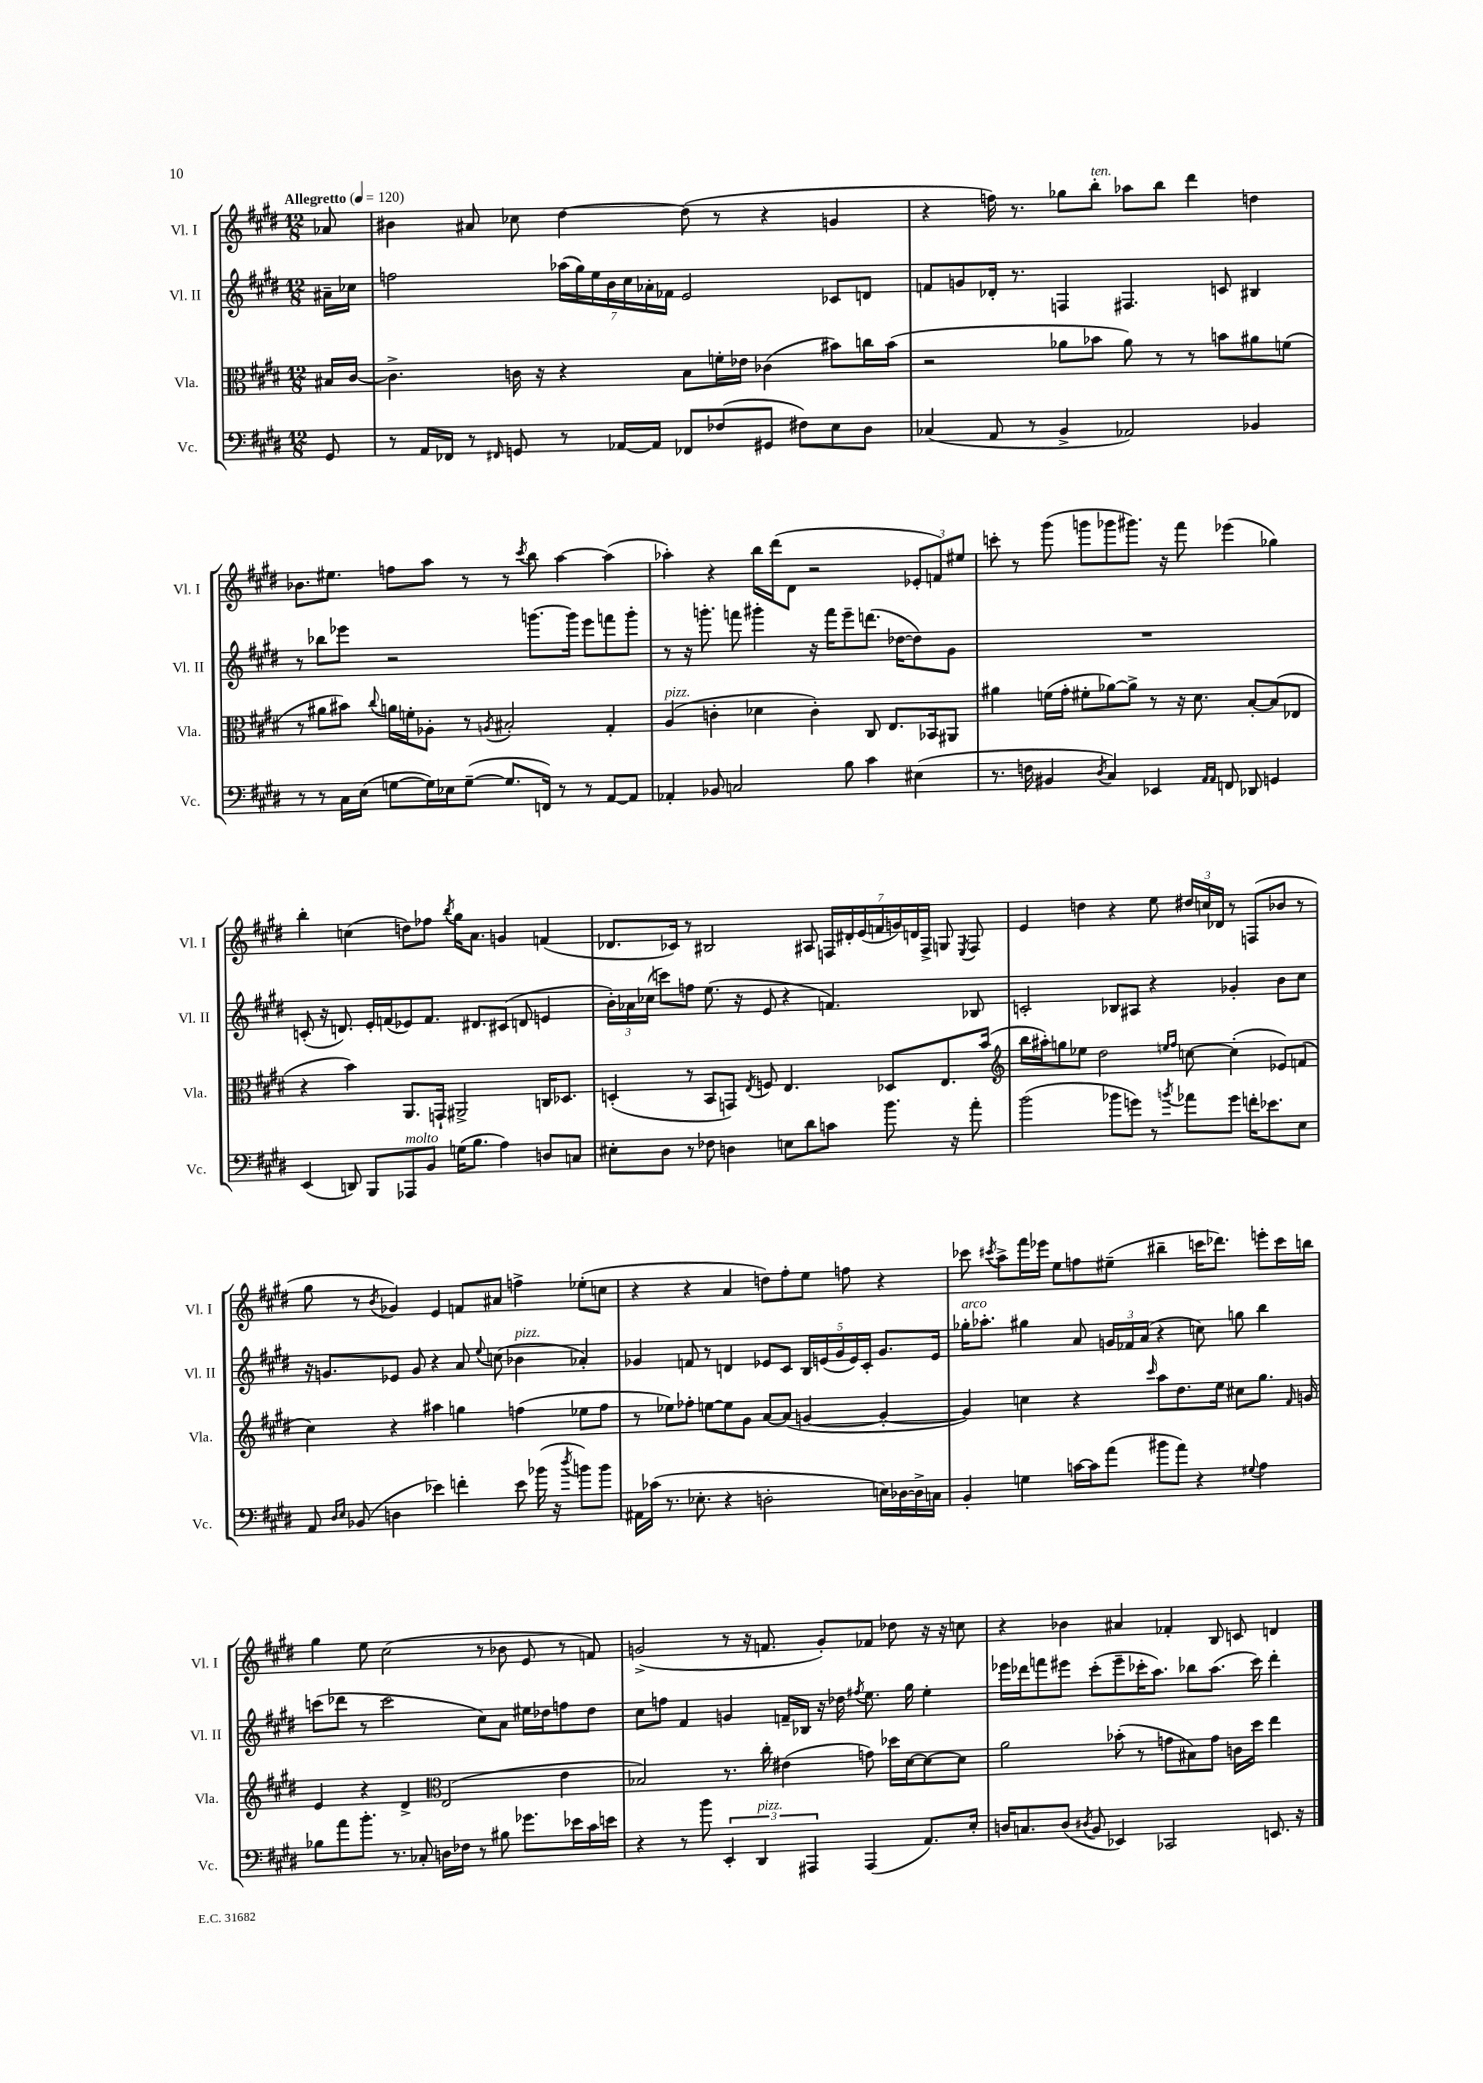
<<
\new StaffGroup <<
\new Staff = "s0" \with { instrumentName = "Vl. I" shortInstrumentName = "Vl. I" } {
    \clef treble \key e \major \numericTimeSignature \time 12/8 \partial 8 \tempo "Allegretto" 4 = 120
    \autoBeamOff aes'8 |
    bis'4 ais'8 ces''8 dis''4~ dis''8( r8 r4 g'4 |
    r4 f''16) r8. ges''8[ b''8]-.^\markup { \italic "ten." } aes''8[ b''8] dis'''4 d''4 |
    bes'8.[ eis''8.] f''8[ a''8] r8 r8 \acciaccatura { cis'''8 } b''8 a''4~ a''4( |
    aes''4-.) r4 b''16[ dis'''16( dis'8] r2 \tuplet 3/2 { ees'8[-. f'8) eis''8] } |
    c'''8-. r8 gis'''8( g'''8[ ges'''8 gis'''8.]) r16 fis'''8 ees'''4( ges''4) |
    b''4-. c''4( d''8[) fes''8] \acciaccatura { b''8 } gis''16[ a'8.] g'4 f'4( |
    des'8.[ ces'16]) r8 bis2 ais8 \tuplet 7/4 { f16[ dis'16-. e'16( f'16 g'16) d'16 f16]-> } g8 \acciaccatura { e8 } f8 |
    e'4 d''4 r4 e''8 \tuplet 3/2 { dis''16[ c''16 des'16] } r8 f8[( bes'8] r8 |
    gis''8 r8 \acciaccatura { b'8 } ges'4) e'4 f'8[ ais'8] f''4-> ees''8[-.( c''8] |
    r4 r4 a'4 d''8[) fis''8-. e''8] f''8 r4 |
    ces'''8 \acciaccatura { cis'''8 } a''8[-> fis'''16 ees'''16] e''8[ f''8 eis''8]--( bis''4-- c'''16[ des'''8.]) e'''8[-. c'''16 b''16] |
    gis''4 e''8 cis''2( r8 bes'8 e'8 r8 f'8) |
    g'2->( r8 r16 f'8. g'8[-.) fes'8] des''8 r16 r16 c''8 |
    r4 bes'4 ais'4 fes'4-. b8 c'8 d'4 \bar "|." |
}
\new Staff = "s1" \with { instrumentName = "Vl. II" shortInstrumentName = "Vl. II" } {
    \clef treble \key e \major \numericTimeSignature \time 12/8 \partial 8
    \autoBeamOff ais'16[-- ces''16] |
    f''2 \tuplet 7/4 { aes''16[( gis''16) e''16 b'16 cis''16 aes'16-. fes'16] } e'2 ces'8[ d'8] |
    f'8[ g'8 des'16]-. r8. f4 fis4. c'8 bis4 |
    r8 bes''8[ ees'''8] r2 g'''8.[~ g'''16] ees'''8[ f'''8 g'''8]-. |
    r8 r16 g'''8.-. f'''8 gis'''4-. r16 f'''16[ e'''8-- d'''8.]( des''16[~ des''8) gis'8] |
    R1. |
    c'8-.( r16 d'8.) e'16[-. f'16( ees'8) f'8.] dis'8.[ cis'8]( d'8 e'4 |
    \tuplet 3/2 { b'16[-.) aes'16 ces''16]( } c'''8[) f''8] e''8.( r16 e'8 r4 f'4.) bes8 |
    c'2-. bes8[ ais8] r4 ges'4-. b'8[ cis''8] |
    r16 g'8.[ ees'8] g'8 r4 a'8 \appoggiatura { e''8 } c''8( bes'4^\markup { \italic "pizz." } aes'4-.) |
    ges'4 f'8 r8 d'4 ees'8[ cis'8] \tuplet 5/4 { b16[ e'16( ges'16 e'16) cis'16]-. } ges'8.[ e'16] |
    ges''16[-.^\markup { \italic "arco" } aes''8.]-. gis''4 a'8 \tuplet 3/2 { g'16[ fes'16 a'16]( } r4 c''8) g''8 b''4 |
    c'''8[( des'''8] r8 c'''2 cis''8[) a'8] eis''16[ des''16 f''8 des''8] |
    cis''8[ f''8] fis'4 g'4 f'16[-- bes16] r16 des''16 \acciaccatura { fis''8 } e''8. gis''16 e''4-. |
    ees'''16[ des'''16 f'''8 eis'''8] cis'''8[-.( eis'''8-- ces'''16-. a''8.]) bes''8[ a''8.]( ces'''16) des'''4-. \bar "|." |
}
\new Staff = "s2" \with { instrumentName = "Vla." shortInstrumentName = "Vla." } {
    \clef alto \key e \major \numericTimeSignature \time 12/8 \partial 8
    \autoBeamOff bis16[ cis'16]~ |
    cis'4.-> c'16 r16 r4 b8[ f'16-. ees'16] ces'4( bis'8[) c''16 bis'16]( |
    r2 aes'8[ bes'8] aes'8) r8 r8 b'8[ ais'8 f'8]( |
    r8 ais'8[ bis'8]) \appoggiatura { cis''8 } a'16[ f'16-. aes8]-. r8 \acciaccatura { a8 } bis2-. gis4-. |
    a4^\markup { \italic "pizz." }( c'4-. des'4 c'4-.) cis8 e8.[ bes,16 ais,8] |
    ais'4 f'16[( gis'16]-. fis'8[-. aes'8~) aes'8]-> r8 r16 dis'8. b8[~-. b8( ees8] |
    r4 b'4) a,8.[ g,16]-! ais,2-> c16[ des8.] |
    d4-.( r8 b,8[ g,8]) \acciaccatura { e8 } f8 e4. des8[ e8. b'16]( |
    \clef treble b''16[ ais''16-.) g''8 ees''8] dis''2 \grace { e''16[ fis''16] } c''8~ c''4-.( ees'8[) f'8]( |
    cis''4) r4 ais''4 g''4 f''4( ees''8[ f''8] |
    r8 ees''8[) fes''8]-. e''8[~ e''8 gis'8] a'8[~ a'8]( g'4~ g'4~-. |
    g'4) c''4 r4 \grace { cis'''16 } a''8[ dis''8. e''16] cis''8[ gis''8.] \grace { fis'16 } g'16 |
    e'4 r4 dis'4-> \clef alto e2( e'4 |
    bes2) r8. cis''16-. eis'4( g'8) des''16[ dis'16~ dis'8~ dis'8] |
    a'2 bes'8-.( r8 g'8[ bis8) g'8] c'16[ dis''16] e''4 \bar "|." |
}
\new Staff = "s3" \with { instrumentName = "Vc." shortInstrumentName = "Vc." } {
    \clef bass \key e \major \numericTimeSignature \time 12/8 \partial 8
    \autoBeamOff gis,8 |
    r8 a,16[ fes,16] r8 \grace { fis,16 } g,8 r8 aes,16[~ aes,16] fes,8[ fes8( gis,8] fis8[) e8 dis8] |
    ces4( a,8 r8 b,4-> aes,2) bes,4 |
    r8 r8 cis16[ e16]( g8[~ g16) ees16 g8]~--( g8.[ f,16]) r8 r8 a,8[~ a,8] |
    aes,4-. bes,8 c2 b8 cis'4 eis4( |
    r8. f16 bis,4 \acciaccatura { dis8 } cis4) ees,4 \grace { a,16[ a,16] } f,8 des,8 g,4 |
    e,4( d,8) b,,8[ aes,,8^\markup { \italic "molto" } b,8] g16[( b8.] a4) d8[ c8] |
    eis8[-. dis8] r8 fes8 d4 e8[ dis'8 c'8] b'8. r16 a'8-. |
    b'2( bes'8[ g'8]) r8 \acciaccatura { b'8 } aes'8[ g'8] f'16[-. ees'8. e8] |
    a,8 \grace { dis16[ e16] } bes,8( d4 ees'4) f'4-. ees'8 bes'16( r16 \acciaccatura { dis''8 } b'8[) b'8] |
    ais,16[ ces'16]( r8. ees8.-. r4 d2-. e16[) des16~ des16-> c16] |
    b,4-. g4 c'16[~ c'16 a'8]( bis'8[ a'8]) r4 \appoggiatura { gis8 } a4 |
    bes8[ a'8 b'8.]-. r8. ces8-. d16[ fes16] r8 bis8 ges'8.[ ees'16 cis'16 e'16] |
    r4 r8 b'8 \tuplet 3/2 { e,4-. dis,4^\markup { \italic "pizz." } ais,,4 } ais,,4( a,8.[) e16]-. |
    d16[ c8. d8]( \acciaccatura { dis8 } b,8 ees,4) ces,2 e,8. r16 \bar "|." |
}
>>
>>
\layout { \context { \Score \remove "Bar_number_engraver" } }
